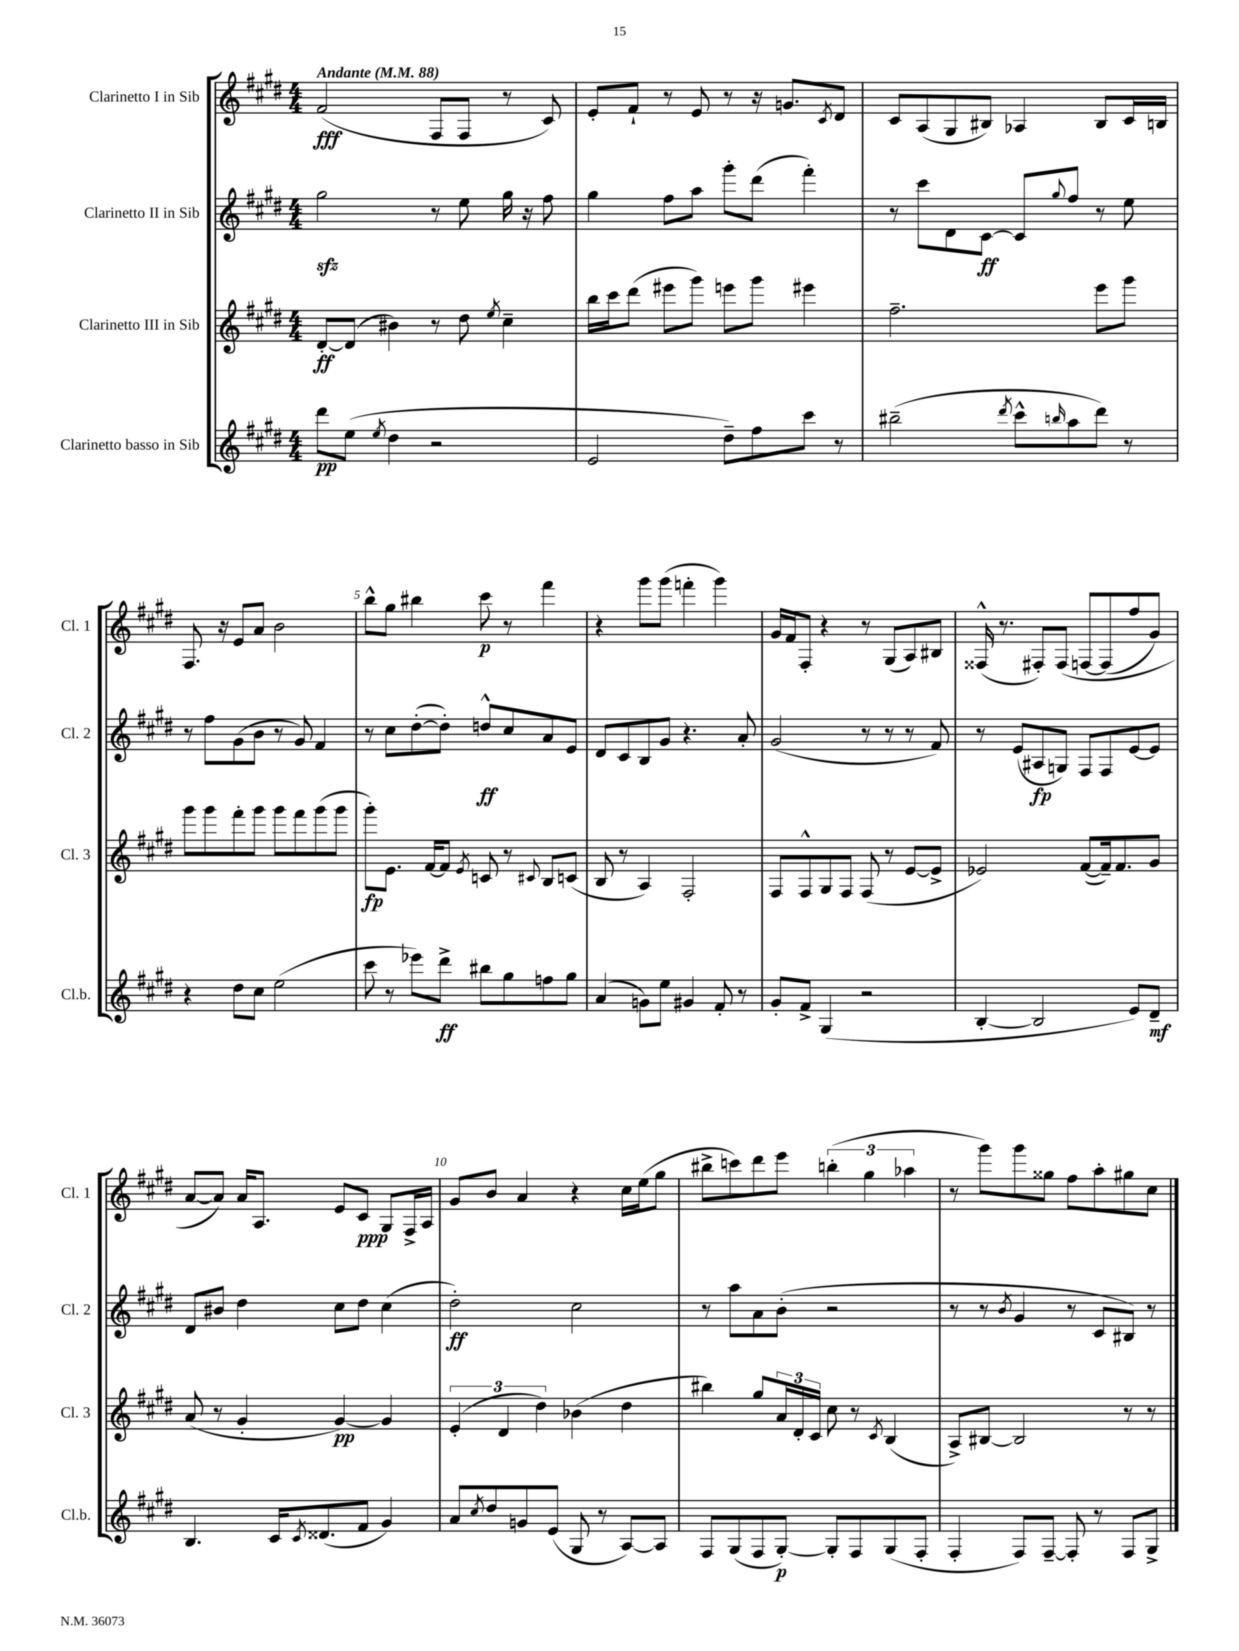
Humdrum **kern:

**kern	**kern	**kern	**kern
*staff4	*staff3	*staff2	*staff1
*clefG2	*clefG2	*clefG2	*clefG2
*k[f#c#g#d#]	*k[f#c#g#d#]	*k[f#c#g#d#]	*k[f#c#g#d#]
*M4/4	*M4/4	*M4/4	*M4/4
*MM88	*MM88	*MM88	*MM88
8ddd#	[8d#'	2gg#	(2f#
(8ee	(8d#]	.	.
8qee	.	.	.
4dd#	4b#)	.	.
2r	8r	8r	8F#
.	8dd#	8ee	8F#
.	8qee	.	.
.	4cc#~	16gg#	8r
.	.	16r	.
.	.	8ff#	8c#)
=	=	=	=
2e	16bb	4gg#	8e'
.	16ccc#	.	.
.	(8ddd#	.	8f#`
.	8eee#	8ff#	8r
.	8ggg#)	8aa	8e
8dd#~)	8eee	8ggg#'	8r
8ff#	8ggg#	(8ddd#	16r
.	.	.	8.g
8ccc#	4eee#	4fff#')	.
.	.	.	8qc#
8r	.	.	8d#
=	=	=	=
(2bb#~	2.ff#~	8r	8c#
.	.	8ccc#	(8A
.	.	8d#	8G#
.	.	[8c#	8B#)
8qddd#	.	.	.
8ccc#^^	.	8c#]	4A-
16qqbb	.	8qqgg#	.
8aa	.	8ff#	.
8ddd#)	8eee	8r	8B#
8r	8ggg#	8ee	16c#
.	.	.	16B
=	=	=	=
4r	8ggg#	8r	8.F#
.	8ggg#	8ff#	.
.	.	.	16r
8dd#	8fff#'	(8g#	8e
8cc#	8ggg#	8b	8a
(2ee	8ggg#	8r	2b
.	8fff#	8g#)	.
.	(8ggg#	4f#	.
.	8ggg#	.	.
=	=	=	=
8ccc#	8ggg#')	8r	8bb^^
8r	8.e	8cc#	8gg#
8eee-)	.	([8dd#'	4bb#
.	[16f#	.	.
8ddd#^	8f#]	8dd#'])	.
.	8qe	.	.
8bb#	8c	8dd^^	8ccc#
8gg#	8r	8cc#	8r
.	8qqc#	.	.
8ff	8B	8a	4fff#
8gg#	(8c	8e	.
=	=	=	=
(4a	8B	8d#	4r
.	8r	8c#	.
8g)	4A)	8B	8ggg#
8ee	.	8g#	(8ggg#
4g#	2F#'	4.r	4fff'
8f#'	.	.	4ggg#)
8r	.	8a'	.
=	=	=	=
8g#'	8F#	(2g#	16g#
.	.	.	16f#
8f#^	8F#^^	.	8F#'
(4G#	8G#	.	4r
.	8F#	.	.
2r	(8F#	8r	8r
.	8r	8r	(8G#
.	[8e	8r	8A)
.	8e^]	8f#)	8B#
=	=	=	=
[4B'	2e-)	8r	(16F##^^
.	.	.	8.r
.	.	(8e	.
2B]	.	8A#	8F#')
.	.	8G)	&(8F#
.	([8f#	8F#	[8F
.	16f#~])	8F#	(8F]
.	8.f#	.	.
8e)	.	[8e	8ff#
8d#~	8g#	8e]	8g#)
=	=	=	=
4.B	(8a	8d#	[8a
.	8r	8b#	8a]&)
.	4g#'	4dd#	16a
.	.	.	8.A
16c#	.	.	.
8qc#	.	.	.
(8.d##	.	.	.
.	[4g#)	8cc#	8e
8f#	.	8dd#	8c#
4g#)	4g#]	(4cc#	8G#
.	.	.	16F#^
.	.	.	16A
=	=	=	=
8a	(6e'	2dd#')	8g#
8qcc#	.	.	.
8dd#	.	.	8b
.	6d#	.	.
8g	.	.	4a
.	6dd#)	.	.
(8e	.	.	.
8G#	(4b-	2cc#	4r
8r	.	.	.
[8A)	4dd#	.	16cc#
.	.	.	(16ee
8A]	.	.	8gg#
=	=	=	=
8F#	4bb#)	8r	8bb#^
(8G#	.	8aa	8ccc)
8F#	8gg#	8a	8ddd#
[8G#')	24a	(8b'	8eee
.	24d#'	.	.
.	24c#	.	.
8G#']	8cc#	2r	(6bb'
8F#	8r	.	.
.	.	.	6gg#
.	8qc#	.	.
(8G#	(4B	.	.
.	.	.	6aa-
8F#'	.	.	.
=	=	=	=
4F#'	8A^)	8r	8r
.	[8B#	8r	8ggg#)
.	.	8qb	.
8F#)	2B#]	4g#	8ggg#
[8F#~	.	.	8gg##
8F#']	.	8r	8ff#
8r	.	8c#	8aa'
8F#	8r	8B#)	8gg#
8G#^	8r	8r	8cc#
==	==	==	==
*-	*-	*-	*-
